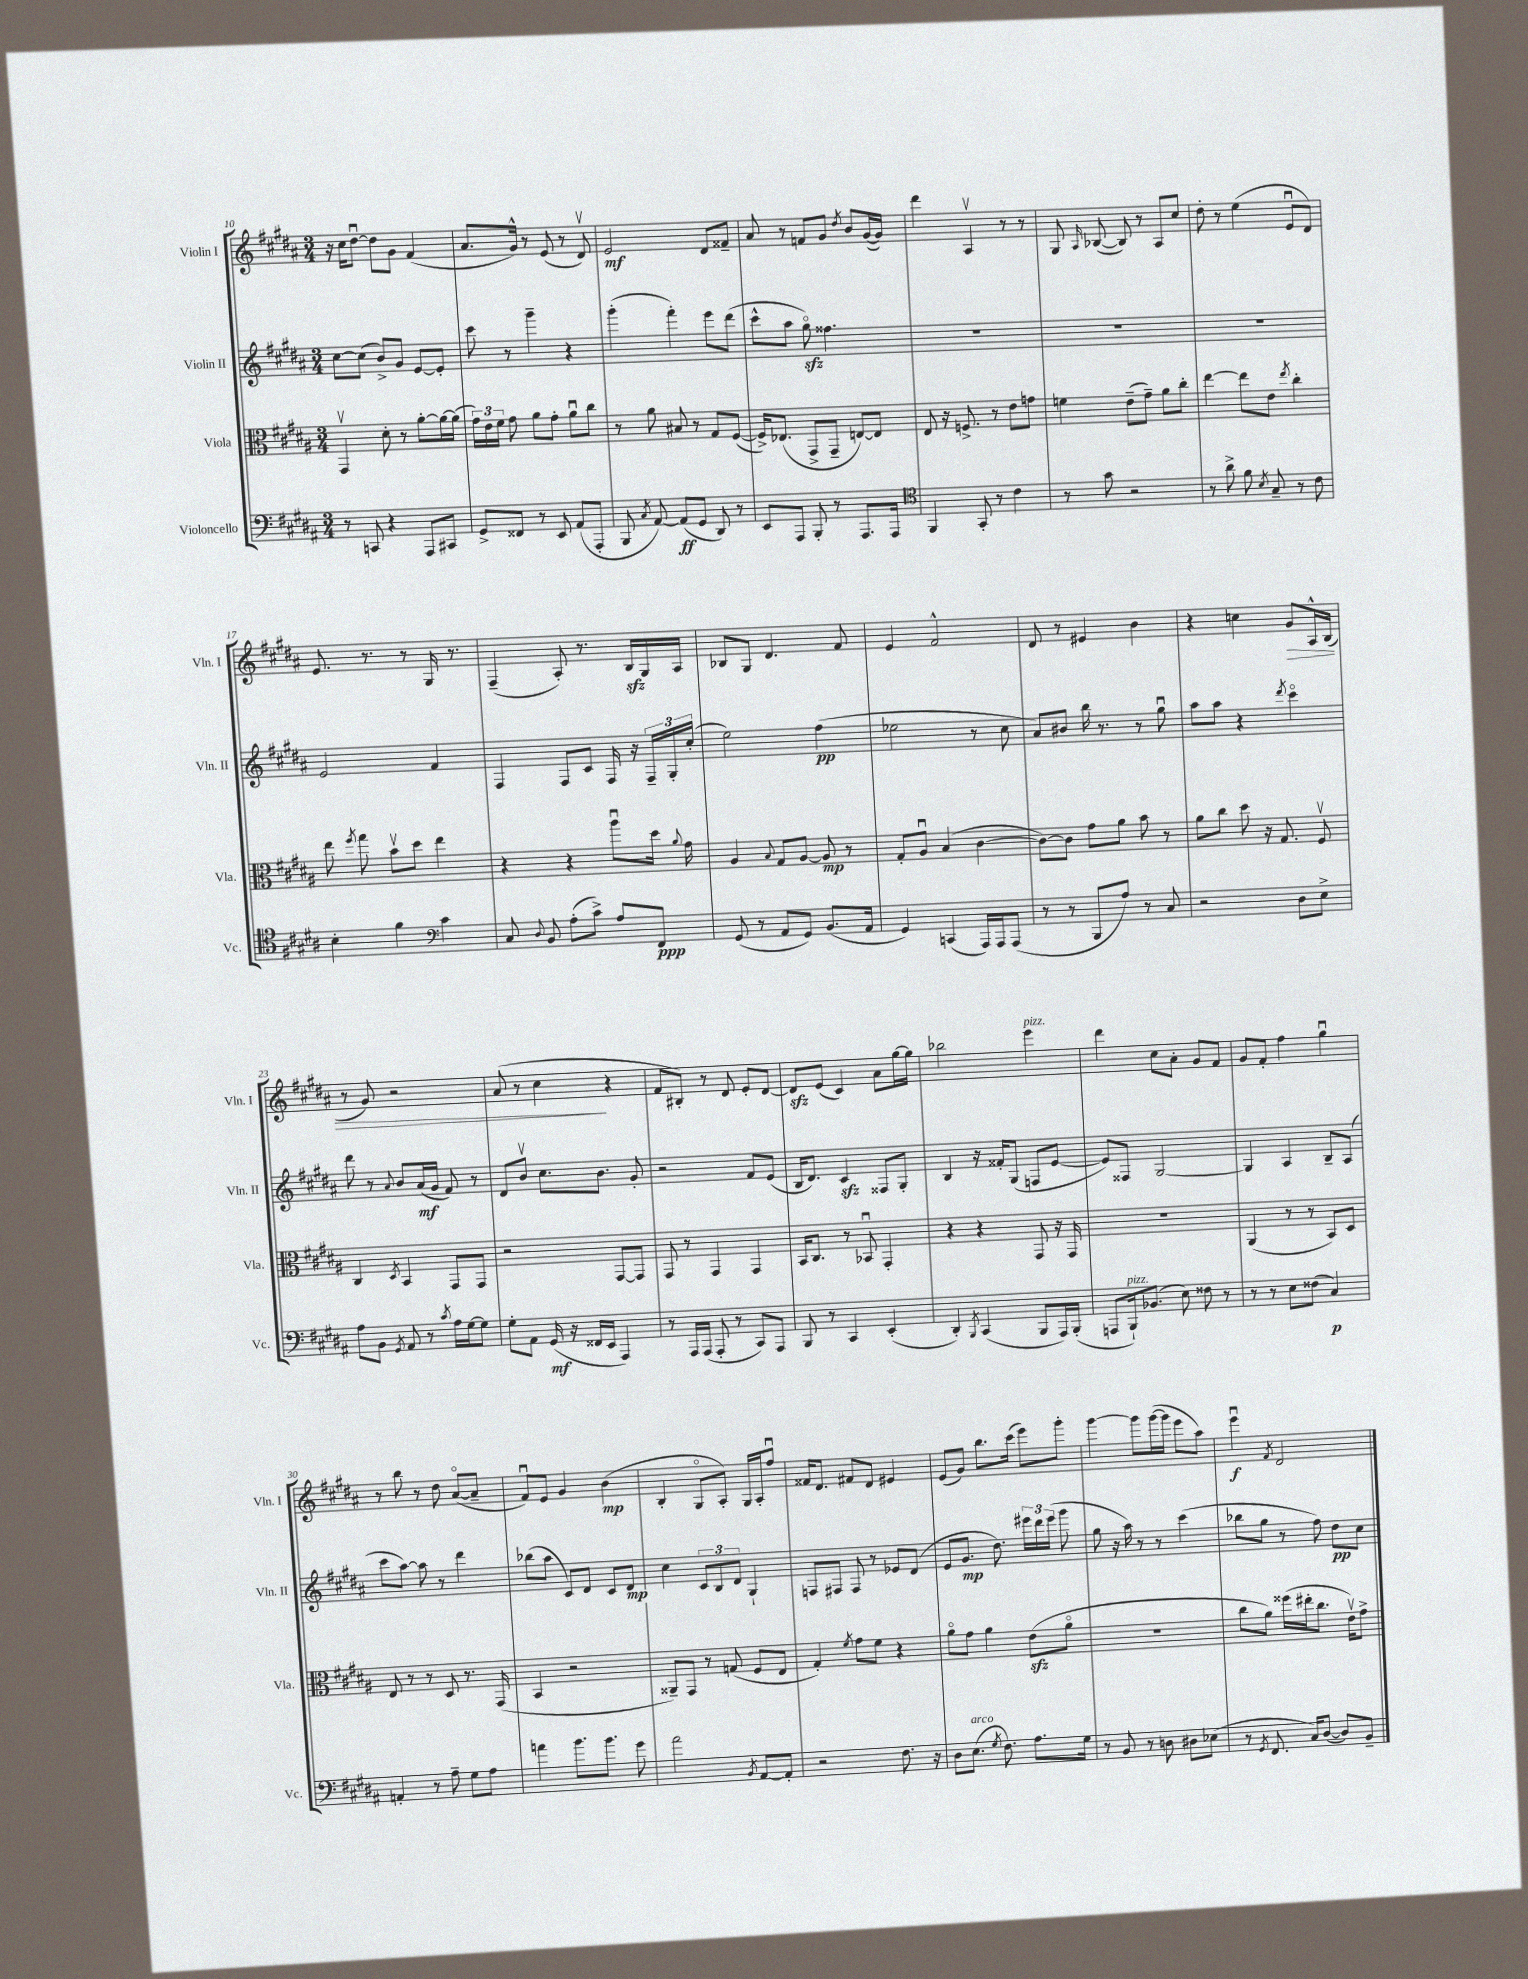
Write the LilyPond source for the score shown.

<<
\new StaffGroup <<
\new Staff = "s0" \with { instrumentName = "Violin I" shortInstrumentName = "Vln. I" } {
    \clef treble \key b \major \numericTimeSignature \time 3/4
    \autoBeamOff r16 cis''16[ dis''8]~\downbow dis''8[ gis'8] fis'4( |
    ais'8.[ gis'16]-^) r8 e'8( r8 dis'8\upbow) |
    e'2\mf dis'8[ fisis'8]-- |
    ais'8 r8 f'8[ gis'8] \acciaccatura { dis''8 } b'8[ gis'16~( gis'16]) |
    dis'''4 ais4\upbow r8 r8 |
    gis8 \grace { ais16 } bes8~( bes8) r8 ais8[ cis''8] |
    dis''8-. r8 e''4( e'8[\downbow dis'8]) |
    e'8. r8. r8 gis16 r8. |
    fis4--( ais8-.) r8. b16[\sfz gis16 ais16] |
    bes8[ gis8] dis'4. fis'8 |
    e'4 fis'2-^ |
    dis'8 r8 eis'4 b'4 |
    r4 c''4 gis'8[\> ais16-^ b16]( |
    r8 gis'8) r2 |
    ais'8( r8 cis''4\! r4 |
    fis'8[ bis8]-.) r8 dis'8 e'8[-. dis'8]~ |
    dis'8[\sfz e'8]( cis'4) ais'8[ gis''16~ gis''16] |
    bes''2 e'''4^\markup { \italic "pizz." } |
    dis'''4 cis''8[ ais'8]-. gis'8[ fis'8] |
    gis'8[ fis'8]-. fis''4 gis''4\downbow |
    r8 b''8 r8 dis''8 ais'8[~\flageolet( ais'8]-- |
    fis'8[\downbow) e'8] gis'4 b'4\mp( |
    b4-. gis8[\flageolet ais8]-.) gis16[ ais16-. fis''8]\downbow |
    fisis'16[ dis'8.] fis'8[ dis'8] eis'4 |
    e'8[( gis'8]) b''8.[ cis'''16]( e'''8[) gis'''8]-. |
    gis'''4~ gis'''8[ gis'''16~( gis'''16] e'''8[ ais''8]) |
    e'''4\downbow\f \acciaccatura { fis'8 } dis'2 \bar "|." |
}
\new Staff = "s1" \with { instrumentName = "Violin II" shortInstrumentName = "Vln. II" } {
    \clef treble \key b \major \numericTimeSignature \time 3/4
    \autoBeamOff cis''8[~ cis''8]( b'8[->) gis'8] e'8[~ e'8]-. |
    cis'''8 r8 gis'''4-- r4 |
    gis'''4-.( fis'''4-.) e'''8[ dis'''8]( |
    cis'''8[-^ ais''8] gis''8\flageolet\sfz) fisis''4. |
    R2. |
    R2. |
    R2. |
    e'2 fis'4 |
    fis4 fis8[ cis'8] fis16 r16 \tuplet 3/2 { fis16[-- gis16-. cis''16]-.( } |
    e''2) fis''4\pp( |
    ees''2 r8 cis''8 |
    ais'8[) bis'8] b''16 r8. r8 gis''8\downbow |
    ais''8[ ais''8] r4 \acciaccatura { dis'''8 } cis'''4\flageolet |
    dis'''8 r8 \appoggiatura { ais'8 } b'8[ ais'16\mf( gis'16] fis'8) r8 |
    dis'8[ b'8]\upbow cis''8.[ b'8.] gis'8-. |
    r2 fis'8[ e'8]( |
    b16[ dis'8.]) cis'4\sfz fisis8[ gis8]-. |
    b4 r16 fisis'16[-. gis8]( f8[ e'8]~ |
    e'8[) fisis8] gis2~ |
    gis4 ais4 b8[-- ais8]( |
    cis'''8[ ais''8]~) ais''8 r8 dis'''4 |
    bes''8[( ais''8] cis'8[) dis'8] cis'8[ dis'8]\mp |
    cis''4 \tuplet 3/2 { cis'8[ b8 dis'8] } gis4-! |
    f8[ fis8] fis8 r8 ees'8[ dis'8]( |
    e'8[ gis'8.]\mp dis''8.) \tuplet 3/2 { eis'''16[ dis'''16 eis'''16]( } gis'''8 |
    gis''8 r16 ais''16) r8 r8 cis'''4( |
    bes''8[ gis''8] r8 fis''8) dis''8[\pp cis''8] \bar "|." |
}
\new Staff = "s2" \with { instrumentName = "Viola" shortInstrumentName = "Vla." } {
    \clef alto \key b \major \numericTimeSignature \time 3/4
    \autoBeamOff gis,4\upbow dis'8-. r8 ais'8[~-. ais'16~ ais'16]( |
    \tuplet 3/2 { gis'16[) e'16 fis'16] } gis'8 ais'8[ gis'8]-. ais'8[\downbow cis''8] |
    r8 ais'8 bis8 r8 gis8[ fis8]~( |
    fis16[->) ees8.]( gis,8[-> gis,8]-- e8[~) e8] |
    e8 r16 f8.-> r8 e'8[ g'8] |
    f'4 e'8[--( gis'8]--) ais'8[ cis''8]-. |
    e''4~ e''8[ e'8] \acciaccatura { e''8 } cis''4-. |
    e''8 \acciaccatura { fis''8 } gis''8 b'8[\upbow dis''8] e''4 |
    r4 r4 ais''8[\downbow dis''16] \appoggiatura { ais'8 } gis'16 |
    ais4 \appoggiatura { b8 } gis8[ ais8]~ ais8\mp r8 |
    gis8[-. ais8]\downbow b4( cis'4~ |
    cis'8[~) cis'8] gis'8[ ais'8] b'8 r8 |
    ais'8[ cis''8] dis''8 r16 gis8. fis8\upbow |
    cis4 \acciaccatura { dis8 } b,4 gis,8[ gis,8] |
    r2 gis,8[~ gis,8] |
    gis,8 r8 gis,4 gis,4 |
    b,16[ cis8.] r8 bes,8\downbow gis,4-. |
    r4 r4 gis,8 r16 gis,16 |
    R2. |
    ais,4( r8 r8 b,8[) dis8] |
    e8 r8 r8 dis8 r8. gis,16( |
    b,4 r2 |
    aisis,8[--) gis,8] r8 g8( fis8[ e8] |
    gis4-.) \acciaccatura { fis'8 } gis'8[ fis'8] r4 |
    ais'8[\flageolet gis'8] ais'4 e'8[\sfz( ais'8]\flageolet |
    R2. |
    cis''8[ ais'8]) fisis''16[( eis''16-. cis''8.] e'16[\upbow) gis'8]-> \bar "|." |
}
\new Staff = "s3" \with { instrumentName = "Violoncello" shortInstrumentName = "Vc." } {
    \clef bass \key b \major \numericTimeSignature \time 3/4
    \autoBeamOff r8 c,8 r4 ais,,8[ cis,8] |
    gis,8[-> fisis,8] r8 e,8 ais,8[( ais,,8]-. |
    b,,8 \acciaccatura { cis8 } ais,8~) ais,8[\ff( gis,8] dis,8) r8 |
    e,8[ ais,,8] b,,8-. r8 ais,,8.[ ais,,16] |
    \clef tenor fis,4 gis,8-. r8 cis'4 |
    r8 gis'8 r2 |
    r8 ais'8-> fis'8 \acciaccatura { b8 } gis8-- r8 cis'8 |
    b4-. fis'4 \clef bass cis'4 |
    cis8 \appoggiatura { dis8 } b,8 ais8[-.( cis'8]->) ais8[ fis,8]\ppp |
    gis,8( r8 ais,8[ gis,8]) b,8.[( ais,16] |
    gis,4) c,4( ais,,16[) ais,,16 ais,,8]( |
    r8 r8 b,,8[ ais8]) r8 cis8 |
    r2 dis8[ e8]-> |
    ais8[ b,8] \acciaccatura { gis,8 } ais,8 r8 \acciaccatura { cis'8 } ais16[ gis16~ gis8] |
    gis8[-. ais,8] gis,16\mf( r16 fisis,16[ e,16] ais,,4) |
    r8 ais,,16[ ais,,16]( ais,,8-. r8 cis,8[) ais,,8] |
    b,,8 r8 cis,4 e,4-.( |
    dis,4-.) \acciaccatura { b,,8 } cis,4( b,,8[ ais,,16) b,,16]-.( |
    a,,8[ b,,16-!^\markup { \italic "pizz." }) bes,8.]( e8) fisis8 r8 |
    r8 r8 e8[ fisis8]( cis4\p) |
    a,4-. r8 ais8-- gis8[ ais8] |
    a'4 b'8.[ b'8.] gis'8 |
    ais'2 \acciaccatura { b,8 } ais,8[~ ais,8]-. |
    r2 fis8. r16 |
    dis8[ e8.]^\markup { \italic "arco" }( \acciaccatura { gis8 } fis8.) ais8.[ gis16] |
    r8 b,8 r8 d8 dis8[ ees8]( |
    r8 \acciaccatura { gis,8 } fis,8. cis16[) dis8]~( dis8[) b,8]-- \bar "|." |
}
>>
>>
\layout { \context { \Score currentBarNumber = #10 } }
